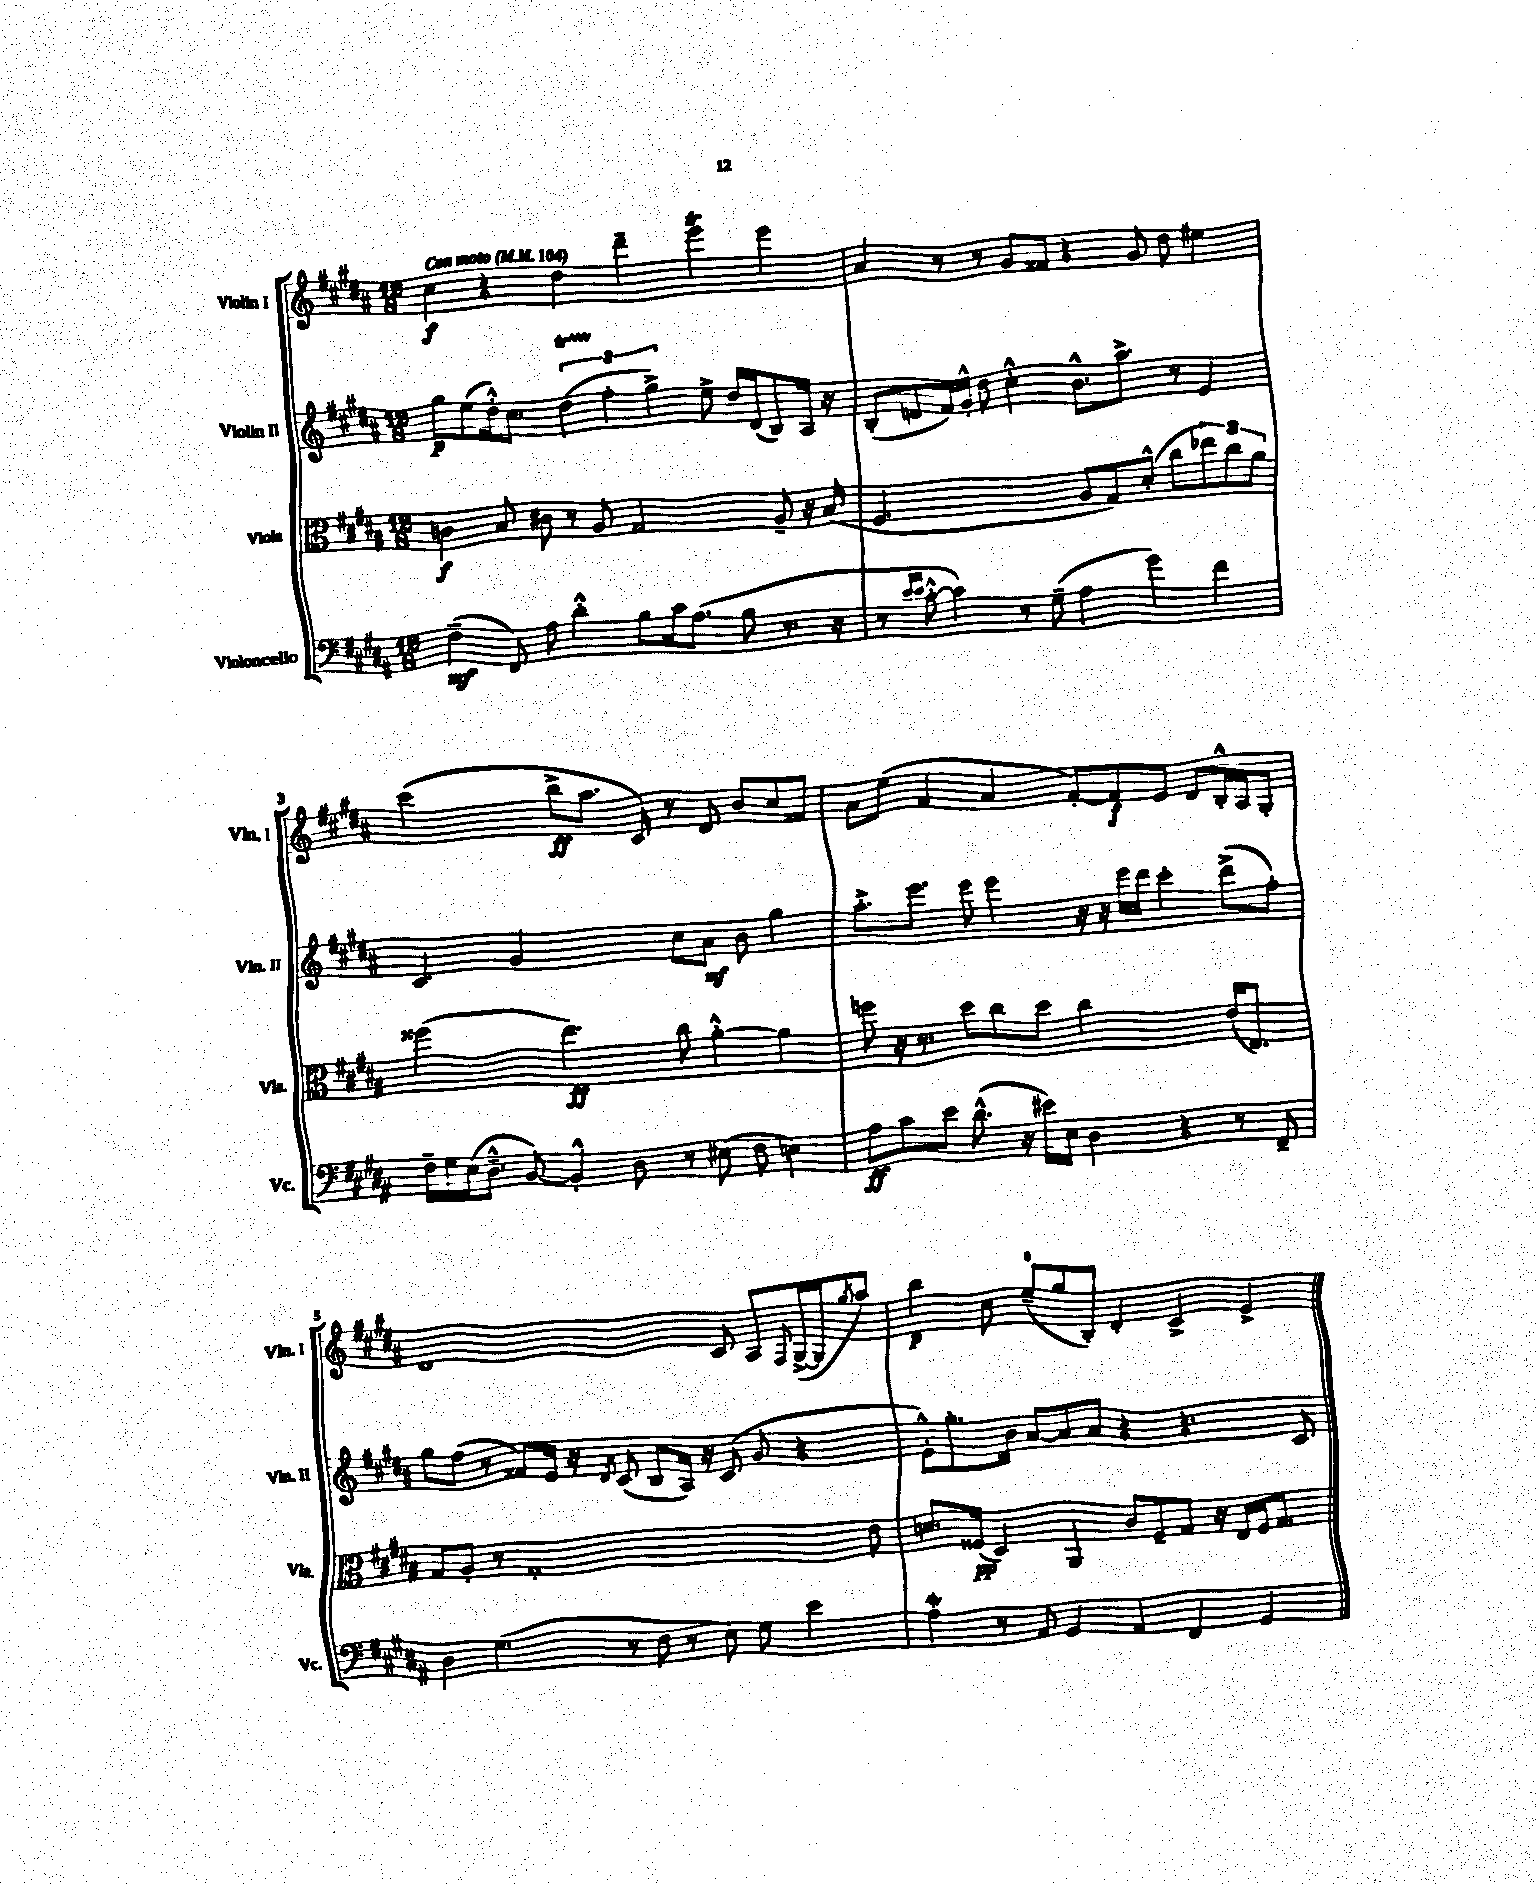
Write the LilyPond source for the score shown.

<<
\new StaffGroup <<
\new Staff = "s0" \with { instrumentName = "Violin I" shortInstrumentName = "Vln. I" } {
    \clef treble \key b \major \numericTimeSignature \time 12/8 \tempo "Con moto" 4 = 104
    cis''4\f r4 dis''4 dis'''4-- e'''4\trill e'''4 |
    ais'4 r8 r8 gis'8 fisis'8 r4 gis'8 dis''8 eis''4 |
    cis'''2( b''8->\ff ais''8. cis'16) r8 dis'8 b'8 cis''8 fisis'8 |
    ais'8 e''8( fis'4 ais'4 fis'8~-.) fis'8\f e'8 dis'8 b16-.-^ ais16 gis8-. |
    dis'1 cis'8 ais8 \appoggiatura { fis8 } gis16~->( gis16 \acciaccatura { gis''8 } ais''8) |
    b''4\p cis''8 e''8-0--( gis''8 b8-.) dis'4-. cis'4-> e'4-> \bar "|." |
}
\new Staff = "s1" \with { instrumentName = "Violin II" shortInstrumentName = "Vln. II" } {
    \clef treble \key b \major \numericTimeSignature \time 12/8
    gis''8\p e''8( dis''16-.-^) cis''8. \tuplet 3/2 { dis''4\startTrillSpan( fis''4-.\stopTrillSpan gis''4->) } e''8-> dis''16 dis'16( b8) ais16 r16 |
    b8-.( d'8 fis'16) gis'16-.-^ dis''8 cis''4-.-^ b'8.-^ ais''8.-> r8 e'4 |
    cis'4. gis'2 cis''8 ais'8\mf b'8 gis''4 |
    ais''8.-.-> e'''8. e'''8 e'''4 r16 r16 e'''16 dis'''16 cis'''4-. dis'''8->( fis''8-.) |
    gis''8 fis''8( r8 fisis'8) e'16 r16 \acciaccatura { dis'8 } cis'8( b8 ais16) r16 cis'8( gis'8 r4 |
    e'8-.-^) gis''8.-. b'16 ais'8~ ais'8 ais'8 r4 r4. cis'8 \bar "|." |
}
\new Staff = "s2" \with { instrumentName = "Viola" shortInstrumentName = "Vla." } {
    \clef alto \key b \major \numericTimeSignature \time 12/8
    c'4\f b8 cis'8 r8 ais8 gis2 ais8-- r16 b16( |
    fis2. ais8 gis8) dis'8-.-^( cis''8 \tuplet 3/2 { ees''8) cis''8 ais'8 } |
    fisis''2( e''4.\ff) cis''8 ais'4~-.-^ ais'4 |
    f''8 r16 r8. dis''8 cis''8 dis''8 cis''2 e'16( e8.) |
    gis8 ais8-. r8 gis1-. e'8 |
    d'8. fisis16\pp( dis4) ais,4 cis'8 fisis8-- gis8 r16 e16 fisis16 gis8. \bar "|." |
}
\new Staff = "s3" \with { instrumentName = "Violoncello" shortInstrumentName = "Vc." } {
    \clef bass \key b \major \numericTimeSignature \time 12/8
    fis4--\mf( fis,8) ais8 dis'4-.-^ b8 cis'16 ais8.( b8 r8. r16 |
    r8 \grace { e'16 e'16 } cis'8~-.-^ cis'4) r8 gis8--( ais4 gis'4) fis'4 |
    fis16-- gis16 e16( dis8.---^ b,8~) b,4-.-^ dis8 r8 eis8( fis8 e4) |
    ais8\ff cis'8 e'8 dis'8.-^( r16 eis'16) e16 dis4 r4 r8 fis,8-- |
    dis4 gis4.( r8 fis8 r8 e8) gis8 e'4 |
    ais4\mordent r8 ais,8 gis,4 ais,4 fis,4 gis,4 \bar "|." |
}
>>
>>
